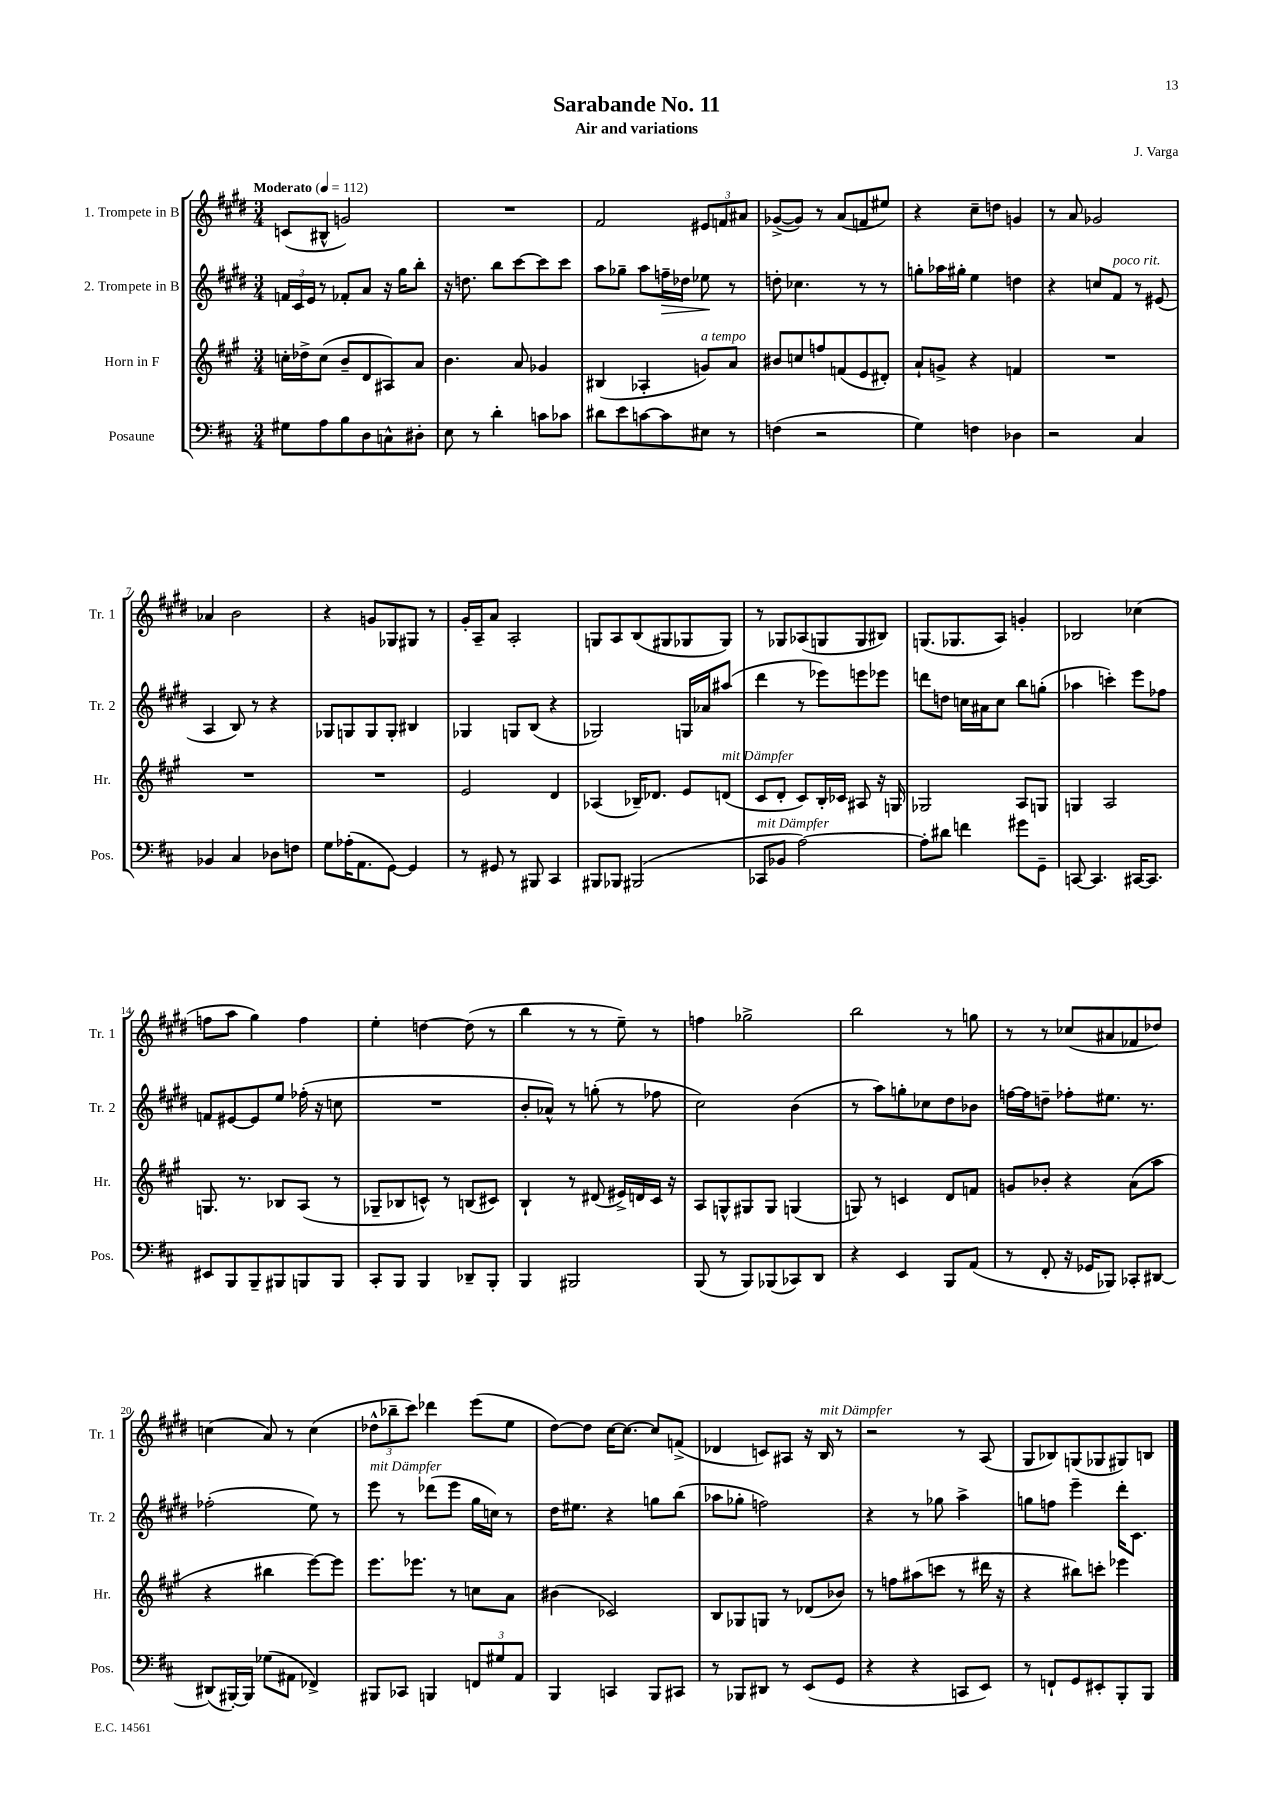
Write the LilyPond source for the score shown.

\header { title = "Sarabande No. 11" composer = "J. Varga" subtitle = "Air and variations" }
<<
\new StaffGroup <<
\new Staff = "s0" \with { instrumentName = "1. Trompete in B" shortInstrumentName = "Tr. 1" } {
    \clef treble \key e \major \numericTimeSignature \time 3/4 \tempo "Moderato" 4 = 112
    c'8( bis8-^ g'2) |
    R2. |
    fis'2 \tuplet 3/2 { eis'8 f'8 ais'8 } |
    ges'8~->( ges'8) r8 a'8( f'8 eis''8) |
    r4 cis''8-- d''8 g'4 |
    r8 a'8 ges'2 |
    aes'4 b'2 |
    r4 g'8 ges8 gis8 r8 |
    gis'16-. a16-- a'8 a2-. |
    g8 a8 b8( gis8 ges8 ges8) |
    r8 ges8 aes8( g8 g8 bis8) |
    g8.( ges8. a8) g'4-. |
    bes2 ces''4( |
    f''8 a''8 gis''4) f''4 |
    e''4-. d''4~ d''8( r8 |
    b''4 r8 r8 e''8--) r8 |
    f''4 ges''2-> |
    b''2 r8 g''8 |
    r8 r8 ces''8( ais'8 fes'8 des''8) |
    c''4( a'8) r8 c''4( |
    \tuplet 3/2 { des''8-^ bes''8-- cis'''8) } des'''4 e'''8( e''8 |
    dis''8~) dis''8 cis''16~ cis''8.~ cis''8 f'8->( |
    des'4 c'8) ais8 r16 b16^\markup { \italic "mit Dämpfer" } r8 |
    r2 r8 a8( |
    gis8 bes8) g8( ges8 gis8) b8 \bar "|." |
}
\new Staff = "s1" \with { instrumentName = "2. Trompete in B" shortInstrumentName = "Tr. 2" } {
    \clef treble \key e \major \numericTimeSignature \time 3/4
    \tuplet 3/2 { f'16 cis'16 e'16 } r8 fes'8-. a'8 r16 gis''16 b''8-. |
    r16 d''8. b''8 cis'''8~ cis'''8 cis'''8 |
    a''8 ges''8-- a''8 f''16--\> des''16 ees''8\! r8 |
    d''8-. ces''4. r8 r8 |
    g''8-. aes''16 gis''16-. e''4 d''4 |
    r4 c''8 fis'8^\markup { \italic "poco rit." } r8 eis'8( |
    a4 b8) r8 r4 |
    ges8 g8 g8 g8-. bis4 |
    ges4 g8 b8( r4 |
    ges2) g16 aes'16 ais''8( |
    dis'''4 r8 ees'''8) e'''8 ees'''8 |
    d'''8 d''8 c''16 ais'16 c''8 b''8 g''8-.( |
    aes''4 c'''4-.) e'''8 fes''8 |
    f'8 eis'8~ eis'8 e''8 fes''16-.( r16 c''8 |
    R2. |
    b'8-. aes'8-^) r8 g''8-.( r8 fes''8 |
    cis''2) b'4( |
    r8 a''8) g''8-. ces''8 dis''8 bes'8 |
    f''16~ f''16 d''8-- fes''8-. eis''8. r8. |
    fes''2-.( e''8) r8 |
    e'''8^\markup { \italic "mit Dämpfer" } r8 des'''8( e'''8 gis''16 c''16) r8 |
    dis''16 eis''8. r4 g''8 b''8( |
    aes''8 ges''8-. f''2) |
    r4 r8 ges''8 a''4-> |
    g''8 f''8 e'''4-- dis'''16-. cis'8. \bar "|." |
}
\new Staff = "s2" \with { instrumentName = "Horn in F" shortInstrumentName = "Hr." } {
    \clef treble \key a \major \numericTimeSignature \time 3/4
    c''16-. des''16-> c''8( b'8-- d'8 ais8) a'8 |
    b'4. a'8 ges'4 |
    bis4( aes4-. g'8^\markup { \italic "a tempo" }) a'8 |
    bis'8 c''8 f''8 f'8( e'8 dis'8-.) |
    a'8-! g'8-> r4 f'4 |
    R2. |
    R2. |
    R2. |
    e'2 d'4 |
    aes4( bes16--) des'8. e'8 d'8^\markup { \italic "mit Dämpfer" }( |
    cis'8 d'8-. cis'8) b16-. ces'16 ais8 r16 g16 |
    ges2 a8 g8 |
    g4 a2 |
    g8. r8. bes8 a8( r8 |
    ges8-- bes8 c'8-^) r8 b8( cis'8) |
    b4-! r8 dis'8( eis'16->) d'16 cis'16 r16 |
    a8 g8-^ gis8 gis8 g4( |
    g8) r8 c'4 d'8 f'8 |
    g'8 bes'8-. r4 a'8( a''8 |
    r4 bis''4 e'''8~) e'''8 |
    e'''8. ees'''8. r8 c''8 a'8 |
    bis'4( ces'2) |
    b8 ges8 g8 r8 des'8( bes'8) |
    r8 f''8 ais''8( c'''8 r8 dis'''16 r16 |
    r4 bis''8) c'''8-. ees'''4 \bar "|." |
}
\new Staff = "s3" \with { instrumentName = "Posaune" shortInstrumentName = "Pos." } {
    \clef bass \key d \major \numericTimeSignature \time 3/4
    gis8 a8 b8 d8 c8-^ dis8-. |
    e8 r8 d'4-. c'8 ces'8 |
    dis'8 e'8 c'8~ c'8 eis8 r8 |
    f4( r2 |
    g4) f4 des4 |
    r2 cis4 |
    bes,4 cis4 des8 f8 |
    g8 aes16-.( a,8. g,8~) g,4 |
    r8 gis,8 r8 bis,,8 cis,4 |
    bis,,8 bes,,8 bis,,2( |
    ces,8^\markup { \italic "mit Dämpfer" } bes,8 a2~) |
    a8-. dis'8 f'4 gis'8 g,8-- |
    c,8~ c,4. cis,16~ cis,8. |
    eis,8 b,,8 b,,8-- bis,,8 b,,8 b,,8 |
    cis,8-. b,,8 b,,4 des,8-- b,,8-. |
    b,,4 bis,,2 |
    b,,8( r8 b,,8) bes,,8( ces,8) d,8 |
    r4 e,4 b,,8 a,8( |
    r8 fis,8-. r16 ges,16 bes,,8) ces,8-. dis,8~ |
    dis,8( bis,,16~-.) bis,,16 ges8( ais,8 fes,4->) |
    bis,,8 ces,8 b,,4 \tuplet 3/2 { f,8 gis8 a,8 } |
    b,,4 c,4 b,,8 cis,8 |
    r8 bes,,8 dis,8 r8 e,8( g,8 |
    r4 r4 c,8 e,8) |
    r8 f,8-! g,8 eis,8-. b,,8-. b,,8 \bar "|." |
}
>>
>>
